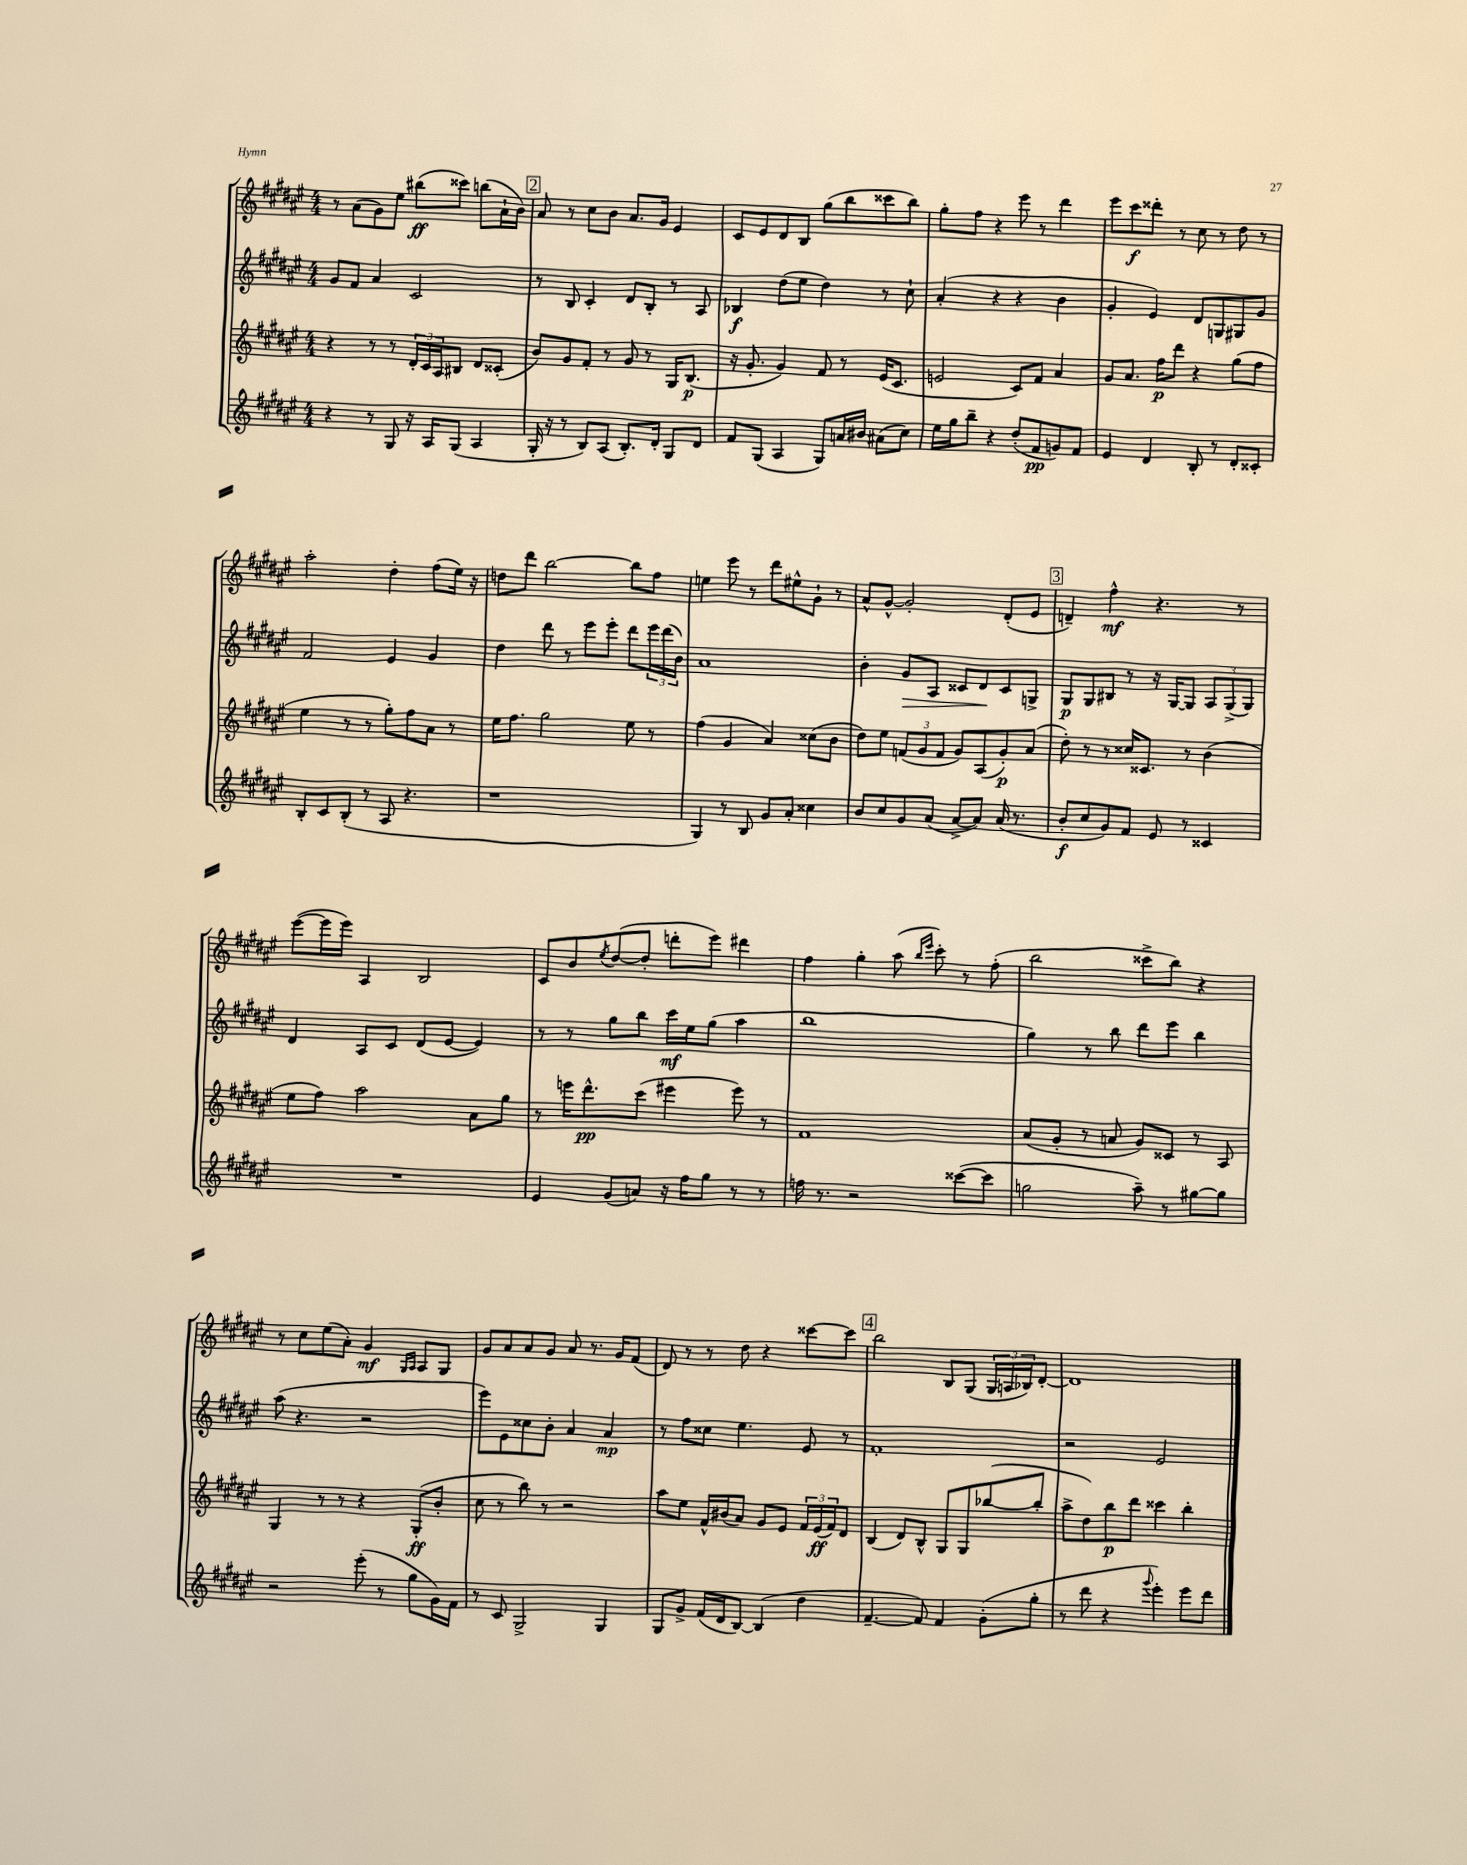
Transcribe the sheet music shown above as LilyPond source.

<<
\new StaffGroup <<
\new Staff = "s0" {
    \clef treble \key fis \major \numericTimeSignature \time 4/4
    r8 ais'8( gis'8) eis''8 bis''8\ff( cisis'''8) b''8( ais'16-! b'16) |
    \mark \markup { \box "2" } ais'8 r8 cis''8 b'8 ais'8. gis'16 eis'4 |
    cis'8 eis'8 dis'8 b8 gis''8( b''8 cisis'''8 b''8) |
    gis''8-. fis''8 r4 eis'''8 r8 dis'''4 |
    eis'''8 cis'''8\f disis'''8-. r8 cis''8 r8 dis''8 r8 |
    ais''2-. dis''4-. fis''8( eis''16) r16 |
    d''8 dis'''8 b''2~ b''8 fis''8 |
    e''4 eis'''8 r8 dis'''8 eis''8-^ gis'8-! r8 |
    ais'8-^ gis'8~-^ gis'2-. dis'8-.( eis'8 |
    \mark \markup { \box "3" } d'4--) fis''4-^\mf r4. r8 |
    eis'''8~( eis'''16 eis'''16) ais4 b2 |
    cis'8 b'8 \acciaccatura { eis''8 } dis''8~( dis''8-. d'''8-. eis'''8) dis'''4 |
    fis''4 gis''4-. ais''8( \grace { b''16 eis'''16 } cis'''8-.) r8 fis''8-.( |
    b''2 cisis'''8-> b''8) r4 |
    r8 cis''8 eis''8( ais'8-.) gis'4\mf \grace { gis16 ais16 } ais8 gis8 |
    gis'8 ais'8 ais'8 gis'8 ais'8 r8. gis'16 fis'8( |
    dis'8) r8 r8 dis''8 r4 cisis'''8~ cisis'''8 |
    \mark \markup { \box "4" } b''2 b8 gis8( \tuplet 3/2 { gis16 a16 bes16) } dis'8~-. |
    dis'1 \bar "|." |
}
\new Staff = "s1" {
    \clef treble \key fis \major \numericTimeSignature \time 4/4
    gis'8 fis'8 ais'4 cis'2 |
    \mark \markup { \box "2" } r8 b8 cis'4-. dis'8 b8-. r8 ais8 |
    bes4\f dis''8( eis''8 dis''4) r8 cis''8-! |
    ais'4-.( r4 r4 b'4 |
    gis'4-. eis'4) dis'8 g8 gis8 gis'8 |
    fis'2 eis'4 gis'4 |
    dis''4 dis'''8 r8 eis'''8 eis'''8-. dis'''8 \tuplet 3/2 { eis'''16 dis'''16( b'16) } |
    ais'1 |
    b'4-. gis'8\> ais8 cisis'8 dis'8\! cisis'8 g8-> |
    \mark \markup { \box "3" } gis8\p gis8 bis8 r8 r16 gis16~ gis8 \tuplet 3/2 { ais8 gis8->( gis8) } |
    dis'4 ais8 cis'8 dis'8( eis'8~ eis'4) |
    r8 r8 gis''8 b''8 cis'''16\mf eis''16 gis''8( ais''4 |
    b''1 |
    gis''4) r8 b''8 dis'''8 eis'''8 b''4 |
    ais''8( r4. r2 |
    eis'''8) eis'8 cisis''8 b'8-. ais'4 ais'4\mp |
    r8 fis''8 cisis''8 eis''4. eis'8 r8 |
    \mark \markup { \box "4" } fis'1-. |
    r2 eis'2 \bar "|." |
}
\new Staff = "s2" {
    \clef treble \key fis \major \numericTimeSignature \time 4/4
    r4 r8 r8 \tuplet 3/2 { dis'16-. cis'16 ais16 } bis8 dis'8 cisis'8-.( |
    \mark \markup { \box "2" } b'8) gis'8 fis'8-. r8 gis'8 r8 gis16 b8.\p( |
    r16 gis'8.-. gis'4) fis'8 r8 eis'16( cis'8. |
    e'2 cis'8) fis'8 ais'4 |
    gis'8 ais'8. fis''16\p dis'''8 r4 gis''8( fis''8 |
    eis''4 r8 r8 gis''8-.) fis''8 ais'8 r8 |
    eis''16 fis''8. gis''2 eis''8 r8 |
    fis''4( gis'4 ais'4) cisis''8( b'8 |
    dis''8) eis''8 \tuplet 3/2 { f'8( gis'8 f'8 } gis'8) ais8( gis'8-.\p) ais'8( |
    \mark \markup { \box "3" } dis''8-.) r8 r8 cisis''16 cisis'8. r8 b'4( |
    eis''8 fis''8) ais''2 ais'8 gis''8 |
    r8 e'''16 dis'''8.-^\pp cis'''8( eis'''4 eis'''8) r8 |
    fis'1 |
    ais'8( gis'8-. r8 a'8 gis'8) cisis'8 r8 ais8 |
    gis4 r8 r8 r4 gis8-.\ff( b'8-. |
    cis''8 r8 b''8) r8 r2 |
    ais''8 eis''8 fis'16-^ bis'16( ais'8) gis'8 eis'8 \tuplet 3/2 { fis'16 eis'16\ff( fis'16) } dis'8 |
    \mark \markup { \box "4" } b4( dis'8) b8-^ gis8 gis8 bes''8~( bes''8-. |
    ais''8-> dis''8) b''8\p dis'''8 cisis'''4 b''4-. \bar "|." |
}
\new Staff = "s3" {
    \clef treble \key fis \major \numericTimeSignature \time 4/4
    r4 r8 gis8 r16 ais16 gis8( ais4 |
    \mark \markup { \box "2" } gis16-. r16 r8 b8) ais8( b8.-.) dis'16-. gis8 dis'8 |
    fis'8 gis8( ais4 gis8) a'16 bis'16 ais'8( cis''8) |
    eis''16 gis''16 b''8-- r4 dis''8-.( fis'8\pp g'8) fis'8 |
    eis'4 dis'4 b8-. r8 dis'8-. cisis'8-. |
    b8-. cis'8 b8-.( r8 ais8 r4. |
    r1 |
    gis4) r8 b8 gis'8 ais'8-. cisis''4 |
    b'8 cis''8 gis'8 ais'8( ais'8~-> ais'8) ais'16( r8. |
    \mark \markup { \box "3" } b'8-.\f cis''8 gis'8) fis'8 eis'8 r8 cisis'4 |
    R1 |
    eis'4 gis'8( a'8) r16 fis''16 gis''8 r8 r8 |
    f''16 r8. r2 cisis'''8~( cisis'''8 |
    g''2 ais''8--) r8 gis''8~ gis''8 |
    r2 eis'''8-.( r8 gis''8 gis'16) fis'16 |
    r8 cis'8 gis2-> gis4 |
    gis8 gis'8-> fis'16( dis'16 b8~) b4( dis''4 |
    \mark \markup { \box "4" } fis'4.~-- fis'8) fis'4 gis'8-.( gis''8-. |
    r8 dis'''8 r4 \appoggiatura { gis'''8 } eis'''4-.) eis'''8 dis'''8 \bar "|." |
}
>>
>>
\layout { \context { \Score \remove "Bar_number_engraver" } }
